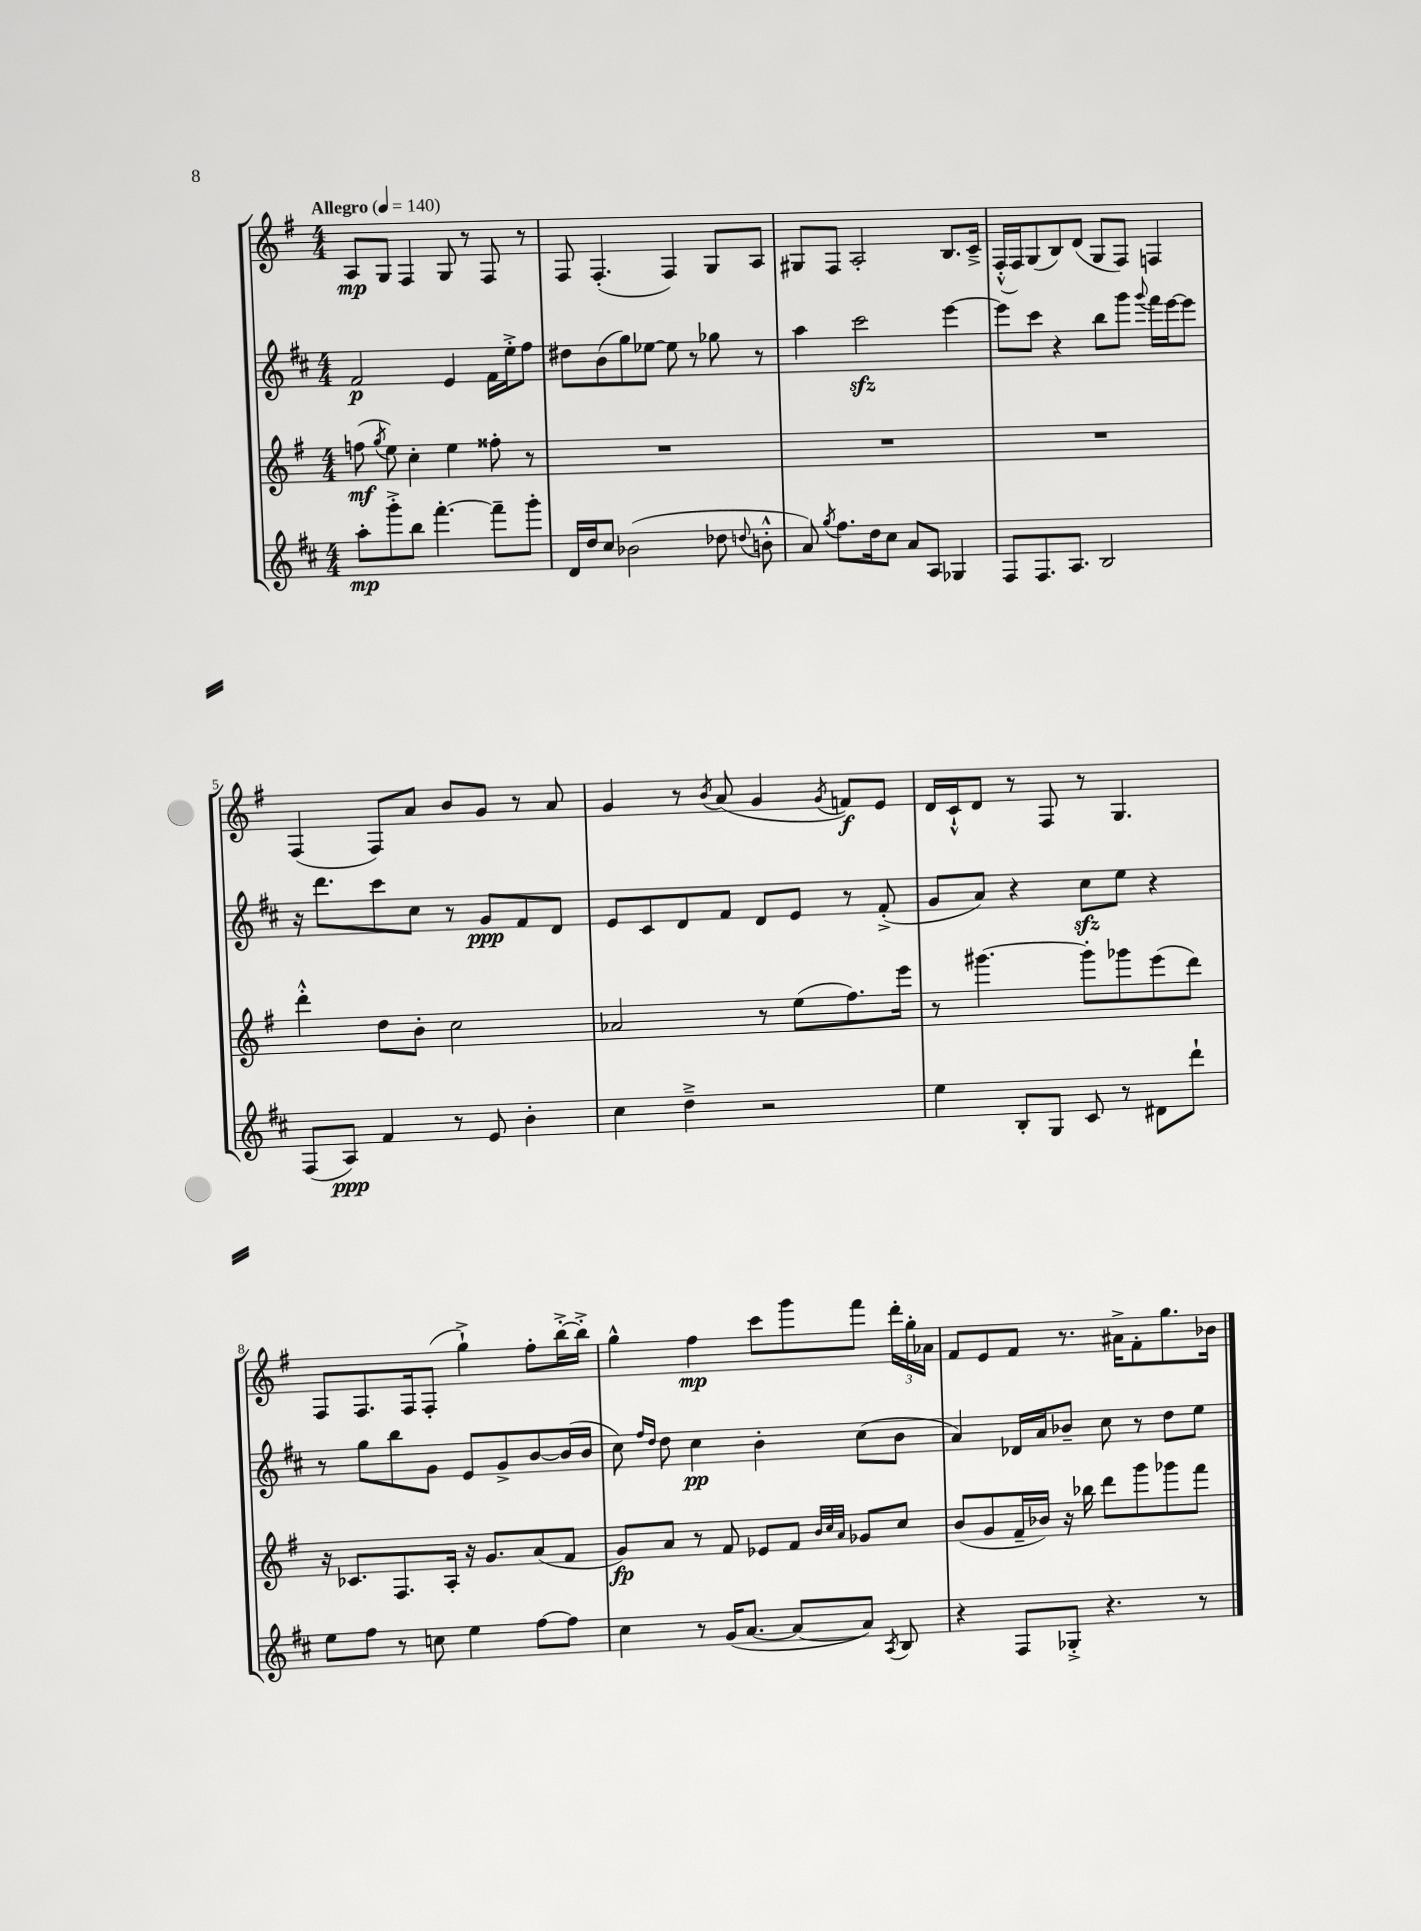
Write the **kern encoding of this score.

**kern	**kern	**kern	**kern
*staff4	*staff3	*staff2	*staff1
*clefG2	*clefG2	*clefG2	*clefG2
*k[f#c#]	*k[f#]	*k[f#c#]	*k[f#]
*M4/4	*M4/4	*M4/4	*M4/4
*MM140	*MM140	*MM140	*MM140
8aa'	(8ff	2f#	8A
.	8qgg	.	.
8ggg'^	8ee)	.	8G
8bb	4cc'	.	4F#
[4.fff#'	.	.	.
.	4ee	4e	8G
.	.	.	8r
8fff#~]	8ff##'	16f#	8F#
.	.	16ee'^	.
8ggg'	8r	8ff#	8r
=	=	=	=
16d	1r	8dd#	8F#
16dd	.	.	.
8cc#	.	(8b	(4.F#'
(2b-	.	8gg)	.
.	.	[8ee-	.
.	.	8ee-]	4F#)
.	.	8r	.
8dd-	.	8gg-	8G
8qqdd	.	.	.
8b'^^	.	8r	8A
=	=	=	=
8a)	1r	4aa	8G#
8qgg	.	.	.
8.ff#	.	.	8F#
.	.	2ccc#	2A'
16dd	.	.	.
8cc#	.	.	.
8a	.	.	.
8A	.	.	.
4G-	.	[4eee	8.B
.	.	.	16c~^
=	=	=	=
8F#	1r	8eee]	(16F#'^^
.	.	.	16F#)
8.F#	.	8ccc#	(8G
.	.	4r	8B)
8.A	.	.	.
.	.	.	(8d
2B	.	8bb	8G
.	.	8ggg	8F#)
.	.	8qqggg	.
.	.	16fff#	4F
.	.	[16eee	.
.	.	8eee]	.
=	=	=	=
(8F#	4ddd'^^	16r	(4F#
.	.	8.ddd	.
8A)	.	.	.
4f#	8dd	8ccc#	8F#)
.	8b'	8cc#	8a
8r	2cc	8r	8b
8e	.	8g	8g
4b'	.	8f#	8r
.	.	8d	8a
=	=	=	=
4cc#	2a-	8e	4g
.	.	8c#	.
4dd~^	.	8d	8r
.	.	.	8qb
.	.	8f#	(8a
2r	8r	8d	4g
.	(8ee	8e	.
.	.	.	8qg
.	8.ff#)	8r	8f)
.	.	(8f#'^	8e
.	16eee	.	.
=	=	=	=
4ee	8r	8g	16d
.	.	.	16c`^^
.	[4.ggg#	8a)	8d
8B'	.	4r	8r
8G	.	.	8F#
8c#	8ggg#']	8cc#	8r
8r	8ggg-	8ee	4.G
8d#	(8eee	4r	.
8ddd`	8ddd)	.	.
=	=	=	=
8ee	16r	8r	8F#
.	8.c-	.	.
8ff#	.	8gg	8.F#
8r	8.F#	8bb	.
.	.	.	16F#
8cc	.	8g	(8F#'
.	16A'	.	.
4ee	16r	8e	4gg`^)
.	8.g	.	.
.	.	8g^	.
[8ff#	(8a	[8b	8ff#'
8ff#]	8f#	(16b]	[16bb'^
.	.	16b	16bb'^]
=	=	=	=
4cc#	8g)	8cc#)	4gg^^
.	.	16qqff#	.
.	.	16qqdd	.
.	8a	8dd	.
8r	8r	4cc#	4ff#
(16g	8f#	.	.
[8.a	.	.	.
.	8e-	4b'	8ccc
8a_	8f#	.	8ggg
.	32qqb	.	.
.	32qqcc	.	.
.	32qqa	.	.
8a])	8g-	(8cc#	8fff#
8qA	.	.	.
8B	8cc	8b	24ddd'
.	.	.	24gg'
.	.	.	24a-
=	=	=	=
4r	(8b	4a)	8f#
.	8g	.	8e
8F#	16f#~	16d-	8f#
.	16b-)	16a	.
8G-'^	16r	8b-~	8.r
.	16bb-	.	.
4.r	8ddd	8cc#	.
.	.	.	16a#^
.	8ggg	8r	8f#'
.	8ggg-	8dd	8.gg
8r	8fff#	8ee	.
.	.	.	16b-
==	==	==	==
*-	*-	*-	*-
